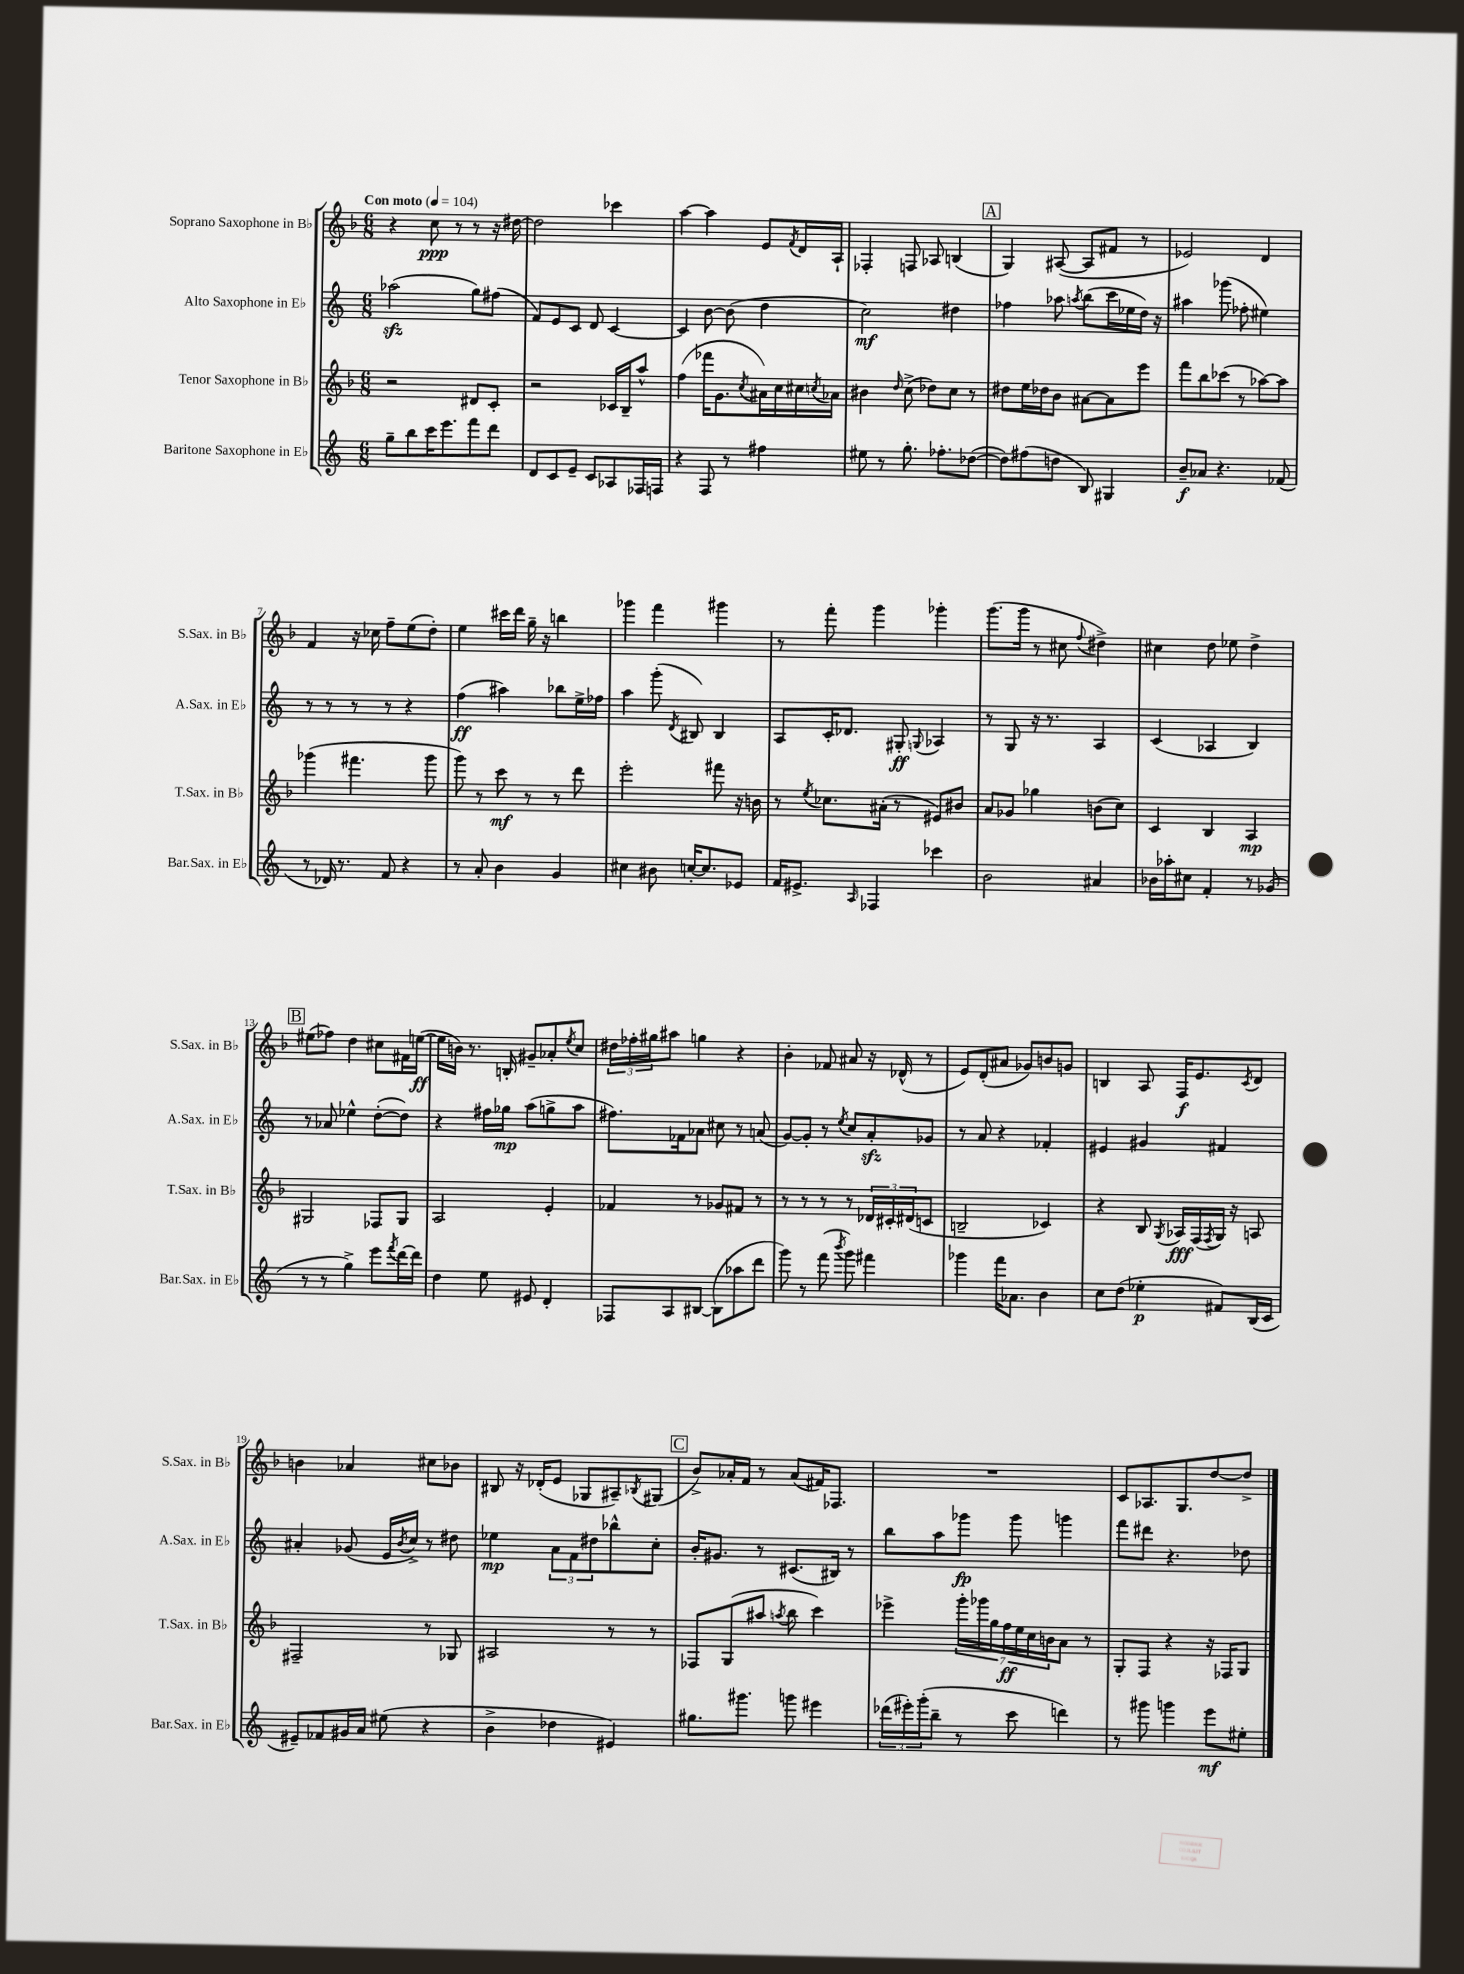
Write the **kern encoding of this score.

**kern	**kern	**kern	**kern
*staff4	*staff3	*staff2	*staff1
*clefG2	*clefG2	*clefG2	*clefG2
*k[]	*k[b-]	*k[]	*k[b-]
*M6/8	*M6/8	*M6/8	*M6/8
*MM104	*MM104	*MM104	*MM104
8gg~\L	2r	(2aa-\	4r
8bb\	.	.	.
16ccc\K	.	.	8cc\
8.eee\	.	.	.
.	.	.	8r
8fff\	8d#/L	8gg\L)	8r
8ddd\J	8c'/J	(8ff#\J	16r
.	.	.	[16dd#\
=	=	=	=
8d/L	2r	8f/L)	2dd#\]
8c/	.	8e/	.
8e~/J	.	8c/J	.
8c/L	.	8d/	.
8A-/	16c-/LL	[4c/	4ccc-\
.	16B-~/J	.	.
16F-/L	8aa^^/J	.	.
16F/JJ	.	.	.
=	=	=	=
4r	(4ff\	4c/]	[4aa\
8F/	16fff-\LK	[8b\	4aa\]
.	8.g\	.	.
8r	.	(8b\]	.
.	8qcc/	.	.
4ff#\	16a#\L)	4dd\	8e/L
.	16cc\	.	.
.	.	.	8qf/
.	16cc#\	.	16d/L
.	8qcc/	.	.
.	16a-\JJ	.	16A`/JJ
=	=	=	=
8ee#\	4b#\	2cc\)	4F-'/
8r	.	.	.
.	16qqdd/	.	.
8.gg'\	(8cc^\	.	8F/
.	8dd-\L)	.	8A-/
8.ff-'\L	.	.	.
.	8cc\J	4dd#\	(4B/
([8dd-\J	8r	.	.
=	=	=	=
8dd-\]L)	8dd#\L	4ff-\	4G/)
(8ff#\	16ee\L	.	.
.	16dd-\J	.	.
8dd\J	8b-\J	8aa-\	([8A#/
.	.	8qaa/	.
8B/)	[8a#\L	(8bb\L	8A#/]L
4G#/	8a#\]	16ccc\L	8f#/J
.	.	16ee-\	.
.	8eee\J	16dd\JJ)	8r
.	.	16r	.
=	=	=	=
8b~/L	8fff\L	4aa#\	2e-/)
8a-/J	8bb-\	.	.
4.r	(8ccc-\J	(8ggg-\	.
.	8r	8ff-'\	.
.	[8aa-\L)	4ee#\)	4d/
(8f-/	8aa-\]J	.	.
=	=	=	=
8r	(4ggg-\	8r	4f/
16d-/)	.	8r	.
8.r	.	.	.
.	4.fff#\	8r	16r
.	.	.	16cc-\
8f/	.	8r	8ff~\L
4r	.	4r	(8ee\
.	8ggg-\	.	8dd'\J)
=	=	=	=
8r	8ggg\)	(4ff\	4ee\
8a'/	8r	.	.
4b\	8ccc\	4aa#\)	16ccc#\LL
.	.	.	16ddd\JJ
.	8r	.	16gg~\
.	.	.	16r
4g/	8r	8bb-\L	4bb\
.	8ddd\	16ee^\L	.
.	.	16ff-\JJ	.
=	=	=	=
4cc#\	2eee'\	4aa\	4ggg-\
8b#\	.	(8ggg'\	4fff\
.	.	8qd/	.
[16cc'/LK	.	8B#/)	.
8.cc/]	.	.	.
.	8fff#\	4B#/	4ggg#\
8e-/J	16r	.	.
.	16b\	.	.
=	=	=	=
16f/LK	8r	8A/L	8r
8.e#^/J	.	.	.
.	8qee/	.	.
.	8.cc-\L	16c'/K	8fff'\
.	.	8.d-/J	.
16qqA/	.	.	.
4F-/	.	.	4ggg\
.	(16a#'\Jk	.	.
.	8r	8G#'/	.
.	.	8qqG/	.
4ccc-\	8e#/L)	4A-/	4ggg-'\
.	8b#/J	.	.
=	=	=	=
2b\	8a/L	8r	(8.ggg\L
.	8g-/J	8G/	.
.	.	.	16ggg\Jk
.	4gg-\	16r	8r
.	.	8.r	.
.	.	.	8cc#\
.	.	.	8qqff/
4a#/	(8b\L	4A/	4dd#^\)
.	8cc\J)	.	.
=	=	=	=
16b-\LL	4c/	(4c/	4cc#\
16aa-'\J	.	.	.
8cc#\J	.	.	.
4f'/	4B-/	4A-/	8dd\
.	.	.	8ee-\
8r	4A/	4B/)	4dd^\
(8g-/	.	.	.
=	=	=	=
8r	2G#/	8r	(8ee#\L
8r	.	8a-/	8ff-\J)
4gg^\)	.	4ee-^^\	4dd\
8eee\L	8F-/L	([8dd'\L	8cc#\L
8qfff/	.	.	.
[16ddd\L	8G#/J	8dd\]J)	16f#\L
16ddd\]JJ	.	.	([16ee\JJ
=	=	=	=
4dd\	2A/	4r	16ee\]LL
.	.	.	16b\JJ)
.	.	.	8.r
8ee\	.	16ff#\LL	.
.	.	16gg-\JJ	16B'/
8e#/	.	(8aa\L	8g#~/L
4d'/	4e'/	8gg^\	8a-'/
.	.	.	8qee/
.	.	8aa\J	8cc/J
=	=	=	=
8F-/L	4f-/	8.ff#\L)	24dd#\LL
.	.	.	24ff-'\
.	.	.	24gg#\J
8A/	.	.	8aa#\J
.	.	16f-\k	.
[8B#/J	8r	8a-\J	4gg\
(8B#\]L	8g-/L	8cc#\	.
8aa-\	8f#/J	8r	4r
8ddd\J	8r	(8a/	.
=	=	=	=
8ggg\)	8r	[8g/L)	4b-'\
8r	8r	8g'/]J	.
(8fff\	8r	8r	8f-/
8qbbb/	.	8qee/	.
8ggg\)	8r	8cc/L	8a#/
4fff#\	24d-/LL	8a'/	16r
.	24c#'/	.	.
.	.	.	(16d-^^/
.	(24d#/J	.	.
.	8c/J	8g-/J	8r
=	=	=	=
4ggg-\	2B~/	8r	8e/L)
.	.	8a/	(8d'/
16fff\LK	.	4r	8a#/J
8.a-\J	.	.	.
.	.	.	8g-/L)
4b\	4c-/)	4f-'/	8b/
.	.	.	8g/J
=	=	=	=
8cc\L	4r	4e#/	4B/
(8dd\J	.	.	.
4ee-'\	8B-/	4g#/	8A/
.	8qG/	.	.
.	16A-/LL	.	16F/LK
.	(16F/	.	8.e/
.	8qF/	.	.
8f#/L)	16G/JJ)	4f#/	.
.	16r	.	.
.	.	.	8qc/
(16B/L	8A/	.	8d/J
16c/JJ	.	.	.
=	=	=	=
8e#~/L)	2F#~/	4a#'/	4b\
8f-/	.	.	.
16g#/L	.	(8g-/	4a-/
16a/JJ	.	.	.
(8ee#\	.	16e/LL	.
.	.	8qb/	.
.	.	16cc^/JJ)	.
4r	8r	8r	8cc#\L
.	8G-/	8dd#\	8b-\J
=	=	=	=
4b^\	2A#/	4ee-\	8B#/
.	.	.	16r
.	.	.	(16d-'/LK
4dd-\	.	12a\L	8e/J
.	.	12f\	.
.	.	.	8G-/L
.	.	12dd#\	.
4e#/)	8r	8bb-^^\	8A#~/)
.	.	.	8qB-/
.	8r	8cc'\J	(8G#/J
=	=	=	=
8.gg#\L	8F-/L	16b'/LK	8b-^/L)
.	.	8.g#/J	.
.	(8G/	.	16a-'/L
8.ggg#\J	.	.	16f/JJ
.	8aa#/J	8r	8r
.	8qaa/	.	.
8ggg\	8bb-\	(8.c#/L	(8a-/L
4eee#\	4ccc\)	.	16f#/K)
.	.	16B#/Jk)	8.F-/J
.	.	8r	.
=	=	=	=
(24ddd-\LL	4eee-^\	8bb\L	2.r
24eee#'\)	.	.	.
(24ggg'\J	.	.	.
8bb~\J	.	8aa\	.
8r	28ggg'\LL	8ggg-\J	.
.	28ggg-\	.	.
.	28gg\	.	.
.	28ff\	.	.
8ccc\	.	8ggg-\	.
.	28ee\	.	.
.	28cc\	.	.
.	28b\J	.	.
4ddd\)	8a\J	4ggg\	.
.	8r	.	.
=	=	=	=
8r	8G'/L	8fff\L	8c/L
8ggg#\	8F/J	8ddd#\J	8.A-/
4ggg\	4r	4.r	.
.	.	.	8.G/
8eee\L	16r	.	[8dd/
.	16F-/LK	.	.
8ee#'\J	8G/J	8dd-\	8dd^/]J
==	==	==	==
*-	*-	*-	*-
